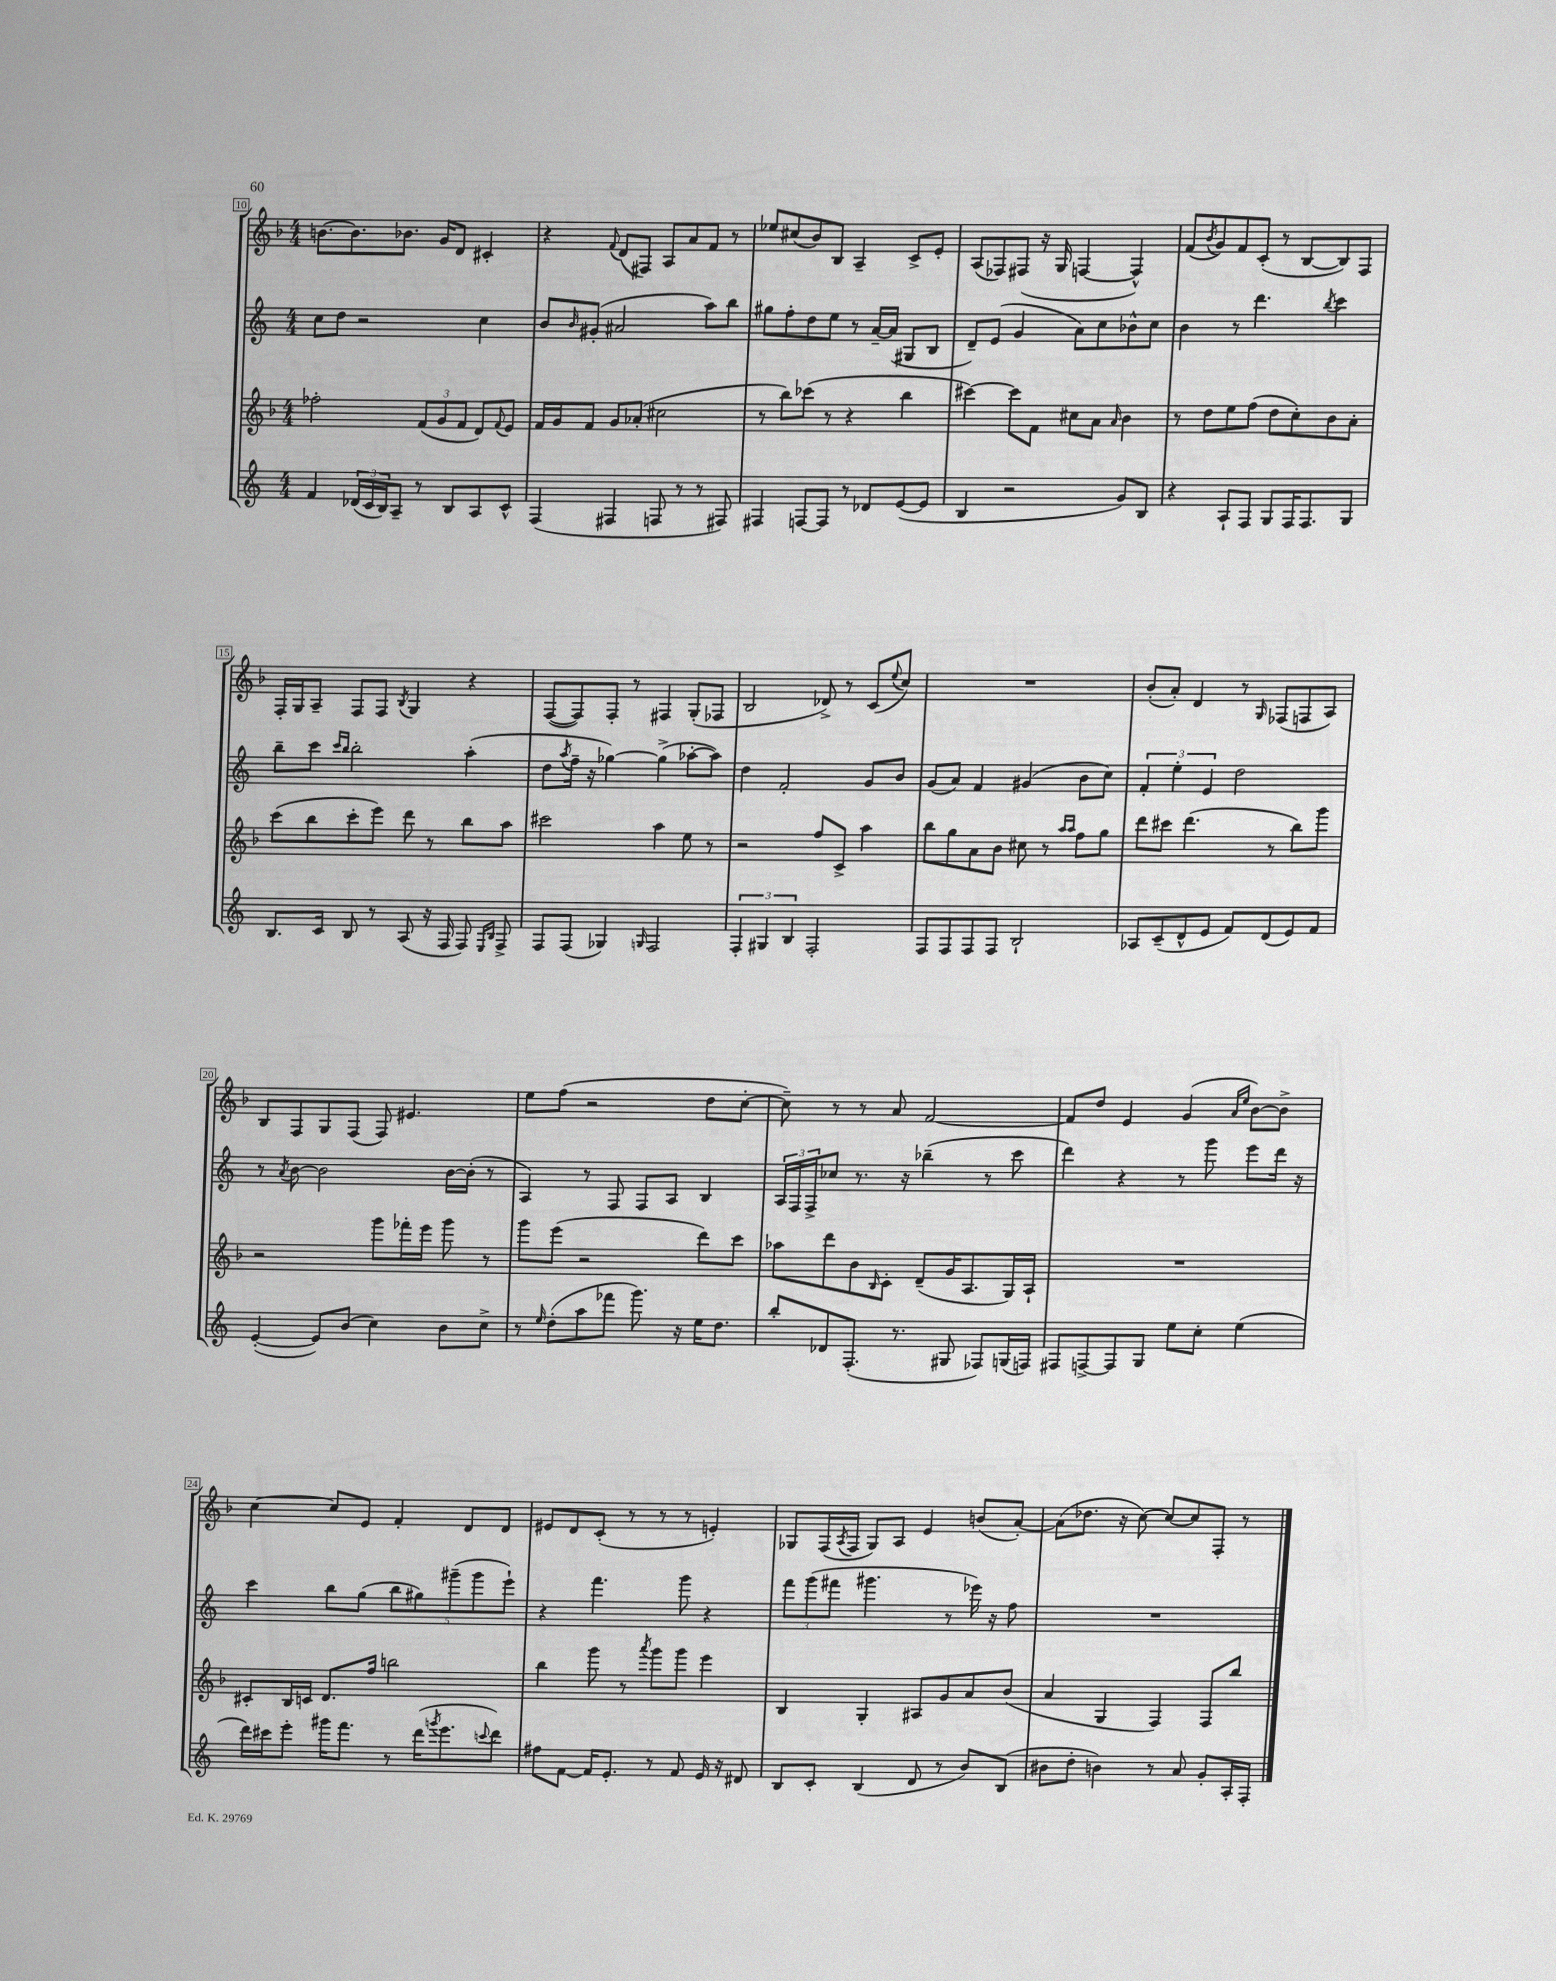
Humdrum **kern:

**kern	**kern	**kern	**kern
*part4	*part3	*part2	*part1
*staff4	*staff3	*staff2	*staff1
*clefG2	*clefG2	*clefG2	*clefG2
*k[]	*k[b-]	*k[]	*k[b-]
*M4/4	*M4/4	*M4/4	*M4/4
=10	=10	=10	=10
4f/	2ff-X'\	8cc\L	[8.bn\L
.	.	8dd\J	.
.	.	.	8.b\]
(24d-X/LL	.	2r	.
24c/	.	.	.
24B/J)	.	.	.
8A~/J	.	.	8.b-X\J
8r	(12f/L	.	.
.	.	.	16g/KL
.	12g/	.	.
8B/L	.	.	8d/J
.	12f/J	.	.
8A/	8d/L)	4cc\	4c#X'/
.	8qqf/	.	.
8c^^/J	8e/J	.	.
=11	=11	=11	=11
(4F/	16f/LL	8b/L	4r
.	16g/J	.	.
.	.	16qqb/	.
.	8f/J	(8g#X'/J	.
.	.	.	8qqf/
4F#X/	8g/L	2a#X/	(8d/L
.	(8a-X'/J	.	8F#X/J)
8Fn/	2cc#X\	.	8A/L
8r	.	.	8a/
8r	.	8aa\L)	8f/J
8F#X/)	.	8bb\J	8r
=12	=12	=12	=12
4F#X/	8r	8gg#X\L	8ee-X/L
.	8bb-\L)	8ff'\	(8cc#X/
[8Fn/L	(8ccc-X\J	8dd\	8b-/)
8F/J]	8r	8ee\J	8B-/J
8r	4r	8r	4A~/
8d-X/L	.	[16a~/LL	.
.	.	(16a/JJ]	.
([8e/	4bb-\	8G#X/L	8c^/L
8e/J]	.	8B/J	8e'/J
=13	=13	=13	=13
4B/	[4ccc#X\)	8d~/L)	(8A/L
.	.	(8e/J	8F-X/)
2r	8ccc#\L]	4g/	(8F#X/J
.	8f\J	.	16r
.	.	.	16G/
.	8cc#X\L	8a\L)	[4Fn/
.	8a\J	8cc\	.
.	16qqa/	.	.
8g/L)	4b-\	8b-X^^\	4F^^/])
8B/J	.	8cc\J	.
=14	=14	=14	=14
4r	8r	4b\	(8f/L
.	.	.	8qb-/
.	8dd\L	.	8g/)
8A`/L	8ee\	8r	8f/
8F/J	(8ff\J	4.ddd\	(8c'/J
8G/L	8dd\L	.	8r
16F/K	8cc'\)	.	[8B-/L
8.F/	.	.	.
.	.	8qbb/	.
.	8b-\	4ccc\	8B-/])
8G/J	8a'\J	.	8F/J
!!LO:LB:g=z
=15	=15	=15	=15
8.B/L	(8ccc\L	8bb~\L	16F'/LL
.	.	.	16G/J
.	8bb-\	8ccc\J	8A~/J
16c/Jk	.	.	.
.	.	16qqccc/LL	.
.	.	16qqbb/JJ	.
8B/	8ccc'\	2bb'\	8F/L
8r	8eee\J)	.	8F/J
.	.	.	8qB-/
(8A/	8ddd\	.	4G/
16r	8r	.	.
16F/	.	.	.
8F/)	8bb-\L	(4aa'\	4r
16qqE/LL	.	.	.
16qqB/JJ	.	.	.
8F^/	8aa\J	.	.
=16	=16	=16	=16
8F/L	2ccc#X\	8dd\L	([8F/L
.	.	8qaa/	.
(8F/J	.	16ff~\Jk	8F/])
.	.	16r	.
4G-X/)	.	[4gg-X\)	8F'/J
.	.	.	8r
16qqGn/	.	.	.
2F/	4aa\	(4gg-^\]	4F#X/
.	8ee\	[8aa-X'\L	(8G'/L
.	8r	8aa-\J])	8F-X/J
=17	=17	=17	=17
6F'/	2r	4dd\	2B-/
6G#X/	.	.	.
.	.	2f'/	.
6B/	.	.	.
2F'/	8ff/L	.	8d-X^/)
.	8c^/J	.	8r
.	4aa\	8g/L	(8c/L
.	.	.	8qqee/
.	.	8b/J	8cc/J)
=18	=18	=18	=18
8F/L	8bb-\L	(8g/L	1r
8F/	8gg\	8a/J)	.
8F/	8a\	4f/	.
8F/J	8b-\J	.	.
2B`/	8cc#X\	(4g#X/	.
.	8r	.	.
.	16qqaa/LL	.	.
.	16qqaa/JJ	.	.
.	8ff\L	8b\L	.
.	8gg\J	8cc\J)	.
=19	=19	=19	=19
8A-X/L	8ddd\L	6f'/	(8b-'/L
(8c~/	8ccc#X\J	.	8a'/J)
.	.	6ee'\	.
8d^^/	(4.ddd\	.	4d/
.	.	6e/	.
8e/J	.	.	.
8f/L)	.	2dd\	8r
.	.	.	16qqG/
(8d/	8r	.	(8F-X/L
8e/)	8bb-\L)	.	8Fn/
8f/J	8ggg\J	.	8A/J)
!!LO:LB:g=z
=20	=20	=20	=20
([4e'/	2r	8r	8B-/L
.	.	8qa/	.
.	.	[8b\	8F/
8e/L])	.	2b\]	8G/
(8b/J	.	.	(8F/J
4cc\)	8ggg\L	.	8F/)
.	16fff-X'\L	.	4.e#X/
.	16eee\JJ	.	.
8b\L	8ggg\	[16b\LL	.
.	.	(16b'\JJ]	.
8cc^\J	8r	8r	.
=21	=21	=21	=21
8r	8ggg\L	4A/)	8ee\L
16qqee/	.	.	.
(8dd'\L	(8eee\J	.	(8ff\J
8aa\	2r	8r	2r
8fff-X\J	.	8F/	.
8.ggg\)	.	8F/L	.
.	.	8A/J	.
16r	.	.	.
16ee\KL	8ddd\L)	4B/	8dd\L
8.dd\J	.	.	.
.	8ccc\J	.	[8cc'\J
=22	=22	=22	=22
8bb'/L	8aa-X\L	24A/LL	8cc~\])
.	.	24F/	.
.	.	24F^/J	.
8d-X/	8ddd\	8cc-X/J	8r
(8.F'/J	8b-\	8.r	8r
.	16qqB-/	.	.
.	8c'\J	.	8a/
8.r	.	16r	.
.	(8d~/L	(4bb-X~\	[2f/
8G#X/	16g/K	.	.
.	8.A/	.	.
8F-X/L)	.	8r	.
(16Gn/L	16G/L)	8ccc\	.
16Fn/JJ)	16A`/JJ	.	.
=23	=23	=23	=23
8F#X/L	1r	4ddd\)	8f/L]
[8Fn^/	.	.	8dd/J
8F/]	.	4r	4e/
8G/J	.	.	.
8ee\L	.	8r	(4g/
8cc'\J	.	8ggg\	.
.	.	.	16qqa/LL
.	.	.	16qqee/JJ
(4ee\	.	8eee\L	[8b-\L)
.	.	16ddd\Jk	8b-^\J]
.	.	16r	.
!!LO:LB:g=z
=24	=24	=24	=24
16ddd\LL)	8c#X'/L	4ccc\	[4cc\
16ccc#X\J	.	.	.
8eee'\J	16B-/L	.	.
.	16cn/JJ	.	.
16ggg#X\KL	8.d/L	8bb\L	8cc/L]
8.fff\J	.	.	.
.	.	(8gg\J	8e/J
.	16ff/Jk	.	.
8r	2bbn\	10bb\L	4f'/
.	.	10gg#X\)	.
(16ddd\KL	.	.	.
8qgggn/	.	.	.
8.eee\	.	.	.
.	.	(10ggg#X~\	.
.	.	.	8d/L
.	.	10ggg#\	.
8qqcccn/	.	.	.
8ddd\J)	.	.	8d/J
.	.	10eee`\J)	.
=25	=25	=25	=25
8ff#X\L	4bb-\	4r	8e#X/L
[8f\J	.	.	8d/
16f/KL]	8ggg\	4.fff\	(8c'/J
8.e'/J	.	.	.
.	8r	.	8r
.	8qaaa/	.	.
8r	8ggg\L	.	8r
8f/	8ggg\J	8ggg\	8r
16e/	4eee\	4r	4en'/)
16r	.	.	.
8d#X/	.	.	.
=26	=26	=26	=26
8B/L	4B-/	12fff\L	8G-X/L
.	.	(12ggg\	.
8c'/J	.	.	(16F/L
.	.	12fff#X\J	.
.	.	.	8qA/
.	.	.	16F/JJ
(4B/	4G'/	4.ggg#X\	8G-/L)
.	.	.	8A/J
8d/	8A#X/L	.	4e/
8r	8g/	8r	.
8b/L)	8a/	16eee-X\)	(8bn/L
.	.	16r	.
(8B/J	(8b-/J	8ff\	[8a'/J)
=27	=27	=27	=27
8b#X\L	4a/	1r	(8a\L]
8dd'\J	.	.	8.dd-X\J
4bn\)	4G/	.	.
.	.	.	16r
.	.	.	[8cc\)
8r	4F/)	.	8cc/L_
8a/	.	.	8cc/]
8g'/L	8F/L	.	8F'/J
16A'/L	8bb-/J	.	8r
16F'/JJ	.	.	.
==	==	==	==
*-	*-	*-	*-
